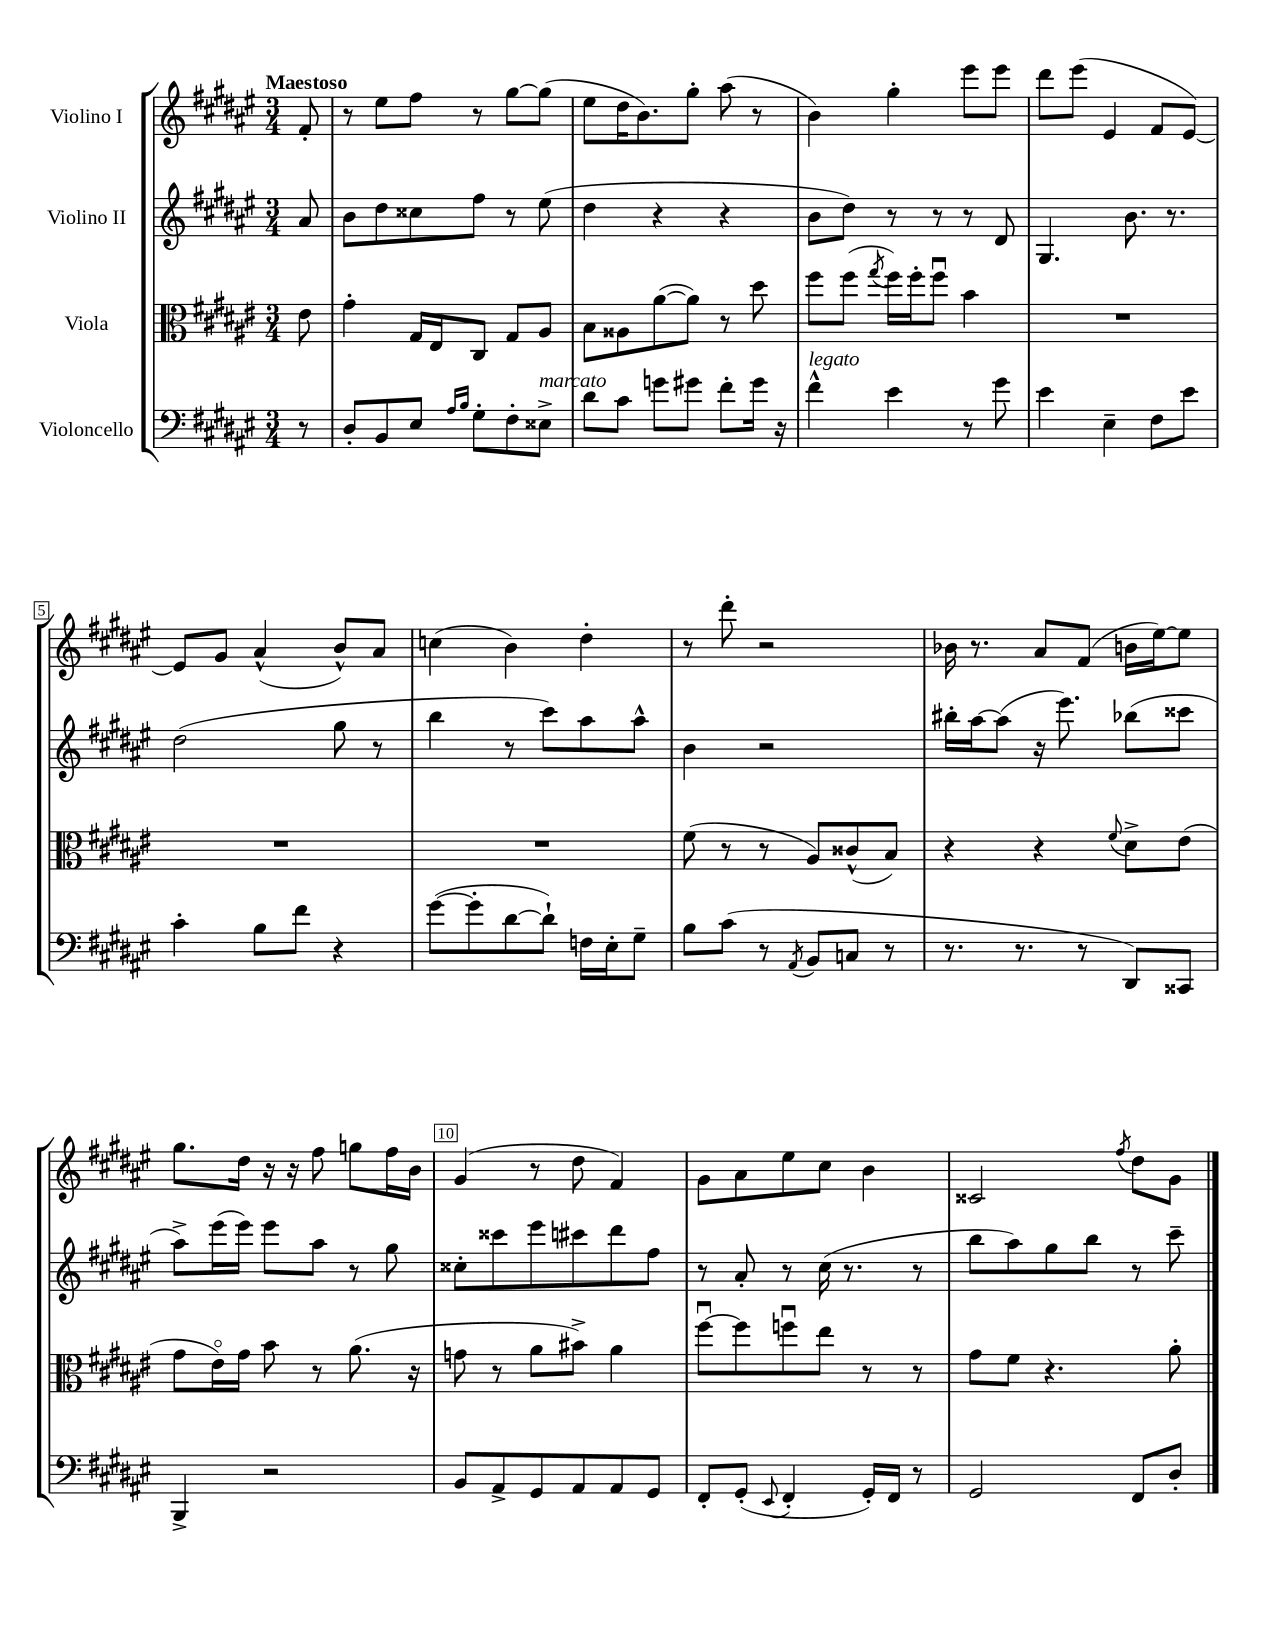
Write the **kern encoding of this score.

**kern	**kern	**kern	**kern
*staff4	*staff3	*staff2	*staff1
*clefF4	*clefC3	*clefG2	*clefG2
*k[f#c#g#d#a#e#]	*k[f#c#g#d#a#e#]	*k[f#c#g#d#a#e#]	*k[f#c#g#d#a#e#]
*M3/4	*M3/4	*M3/4	*M3/4
8r	8e#	8a#	8f#'
=	=	=	=
8D#'	4g#'	8b	8r
8BB	.	8dd#	8ee#
8E#	16G#	8cc##	8ff#
.	16E#	.	.
16qqA#	.	.	.
16qqB	.	.	.
8G#'	8C#	8ff#	8r
8F#'	8G#	8r	[8gg#
8E##^	8A#	(8ee#	(8gg#]
=	=	=	=
8d#	8B	4dd#	8ee#
8c#	8A##	.	16dd#
.	.	.	8.b)
8g	([8a#	4r	.
8g#	8a#])	.	8gg#'
8f#'	8r	4r	(8aa#
16g#	8dd#	.	8r
16r	.	.	.
=	=	=	=
4f#^^	8ff#	8b	4b)
.	(8ff#	8dd#)	.
.	8qgg#	.	.
4e#	16ff#)	8r	4gg#'
.	16ff#'	.	.
.	8ff#u	8r	.
8r	4b	8r	8eee#
8g#	.	8d#	8eee#
=	=	=	=
4e#	2.r	4.G#	8ddd#
.	.	.	(8eee#
4E#~	.	.	4e#
.	.	8.b	.
8F#	.	.	8f#
.	.	8.r	.
8e#	.	.	[8e#)
=	=	=	=
4c#'	2.r	(2dd#	8e#]
.	.	.	8g#
8B	.	.	(4a#^^
8f#	.	.	.
4r	.	8gg#	8b^^)
.	.	8r	8a#
=	=	=	=
([8g#	2.r	4bb	(4cc
8g#']	.	.	.
[8d#	.	8r	4b)
8d#`])	.	8ccc#)	.
16F	.	8aa#	4dd#'
16E#'	.	.	.
8G#~	.	8aa#^^	.
=	=	=	=
8B	(8f#	4b	8r
(8c#	8r	.	8ddd#'
8r	8r	2r	2r
8qAA#	.	.	.
8BB	8A#)	.	.
8C	(8c##^^	.	.
8r	8B)	.	.
=	=	=	=
8.r	4r	16bb#'	16b-
.	.	[16aa#	8.r
.	.	(8aa#]	.
8.r	.	.	.
.	4r	16r	8a#
.	.	8.eee#)	.
8r	.	.	(8f#
.	8qqf#	.	.
8DD#)	8d#^	(8bb-	16b
.	.	.	[16ee#)
8CC##	(8e#	8ccc##	8ee#]
=	=	=	=
4BBB^	8g#	8aa#^)	8.gg#
.	16e#o)	(16eee#	.
.	16g#	16eee#)	16dd#
2r	8b	8eee#	16r
.	.	.	16r
.	8r	8aa#	8ff#
.	(8.a#	8r	8gg
.	.	8gg#	16ff#
.	16r	.	16b
=	=	=	=
8BB	8g	8cc##'	(4g#
8AA#^	8r	8ccc##	.
8GG#	8a#	8eee#	8r
8AA#	8b#^)	8ccc#	8dd#
8AA#	4a#	8ddd#	4f#)
8GG#	.	8ff#	.
=	=	=	=
8FF#'	[8ff#u	8r	8g#
(8GG#'	8ff#]	8a#'	8a#
8qqEE#	.	.	.
4FF#'	8ffu	8r	8ee#
.	8ee#	(16cc#	8cc#
.	.	8.r	.
16GG#')	8r	.	4b
16FF#	.	.	.
8r	8r	8r	.
=	=	=	=
2GG#	8g#	8bb	2c##
.	8f#	8aa#)	.
.	4.r	8gg#	.
.	.	8bb	.
.	.	.	8qff#
8FF#	.	8r	8dd#
8D#'	8a#'	8ccc#~	8g#
==	==	==	==
*-	*-	*-	*-
